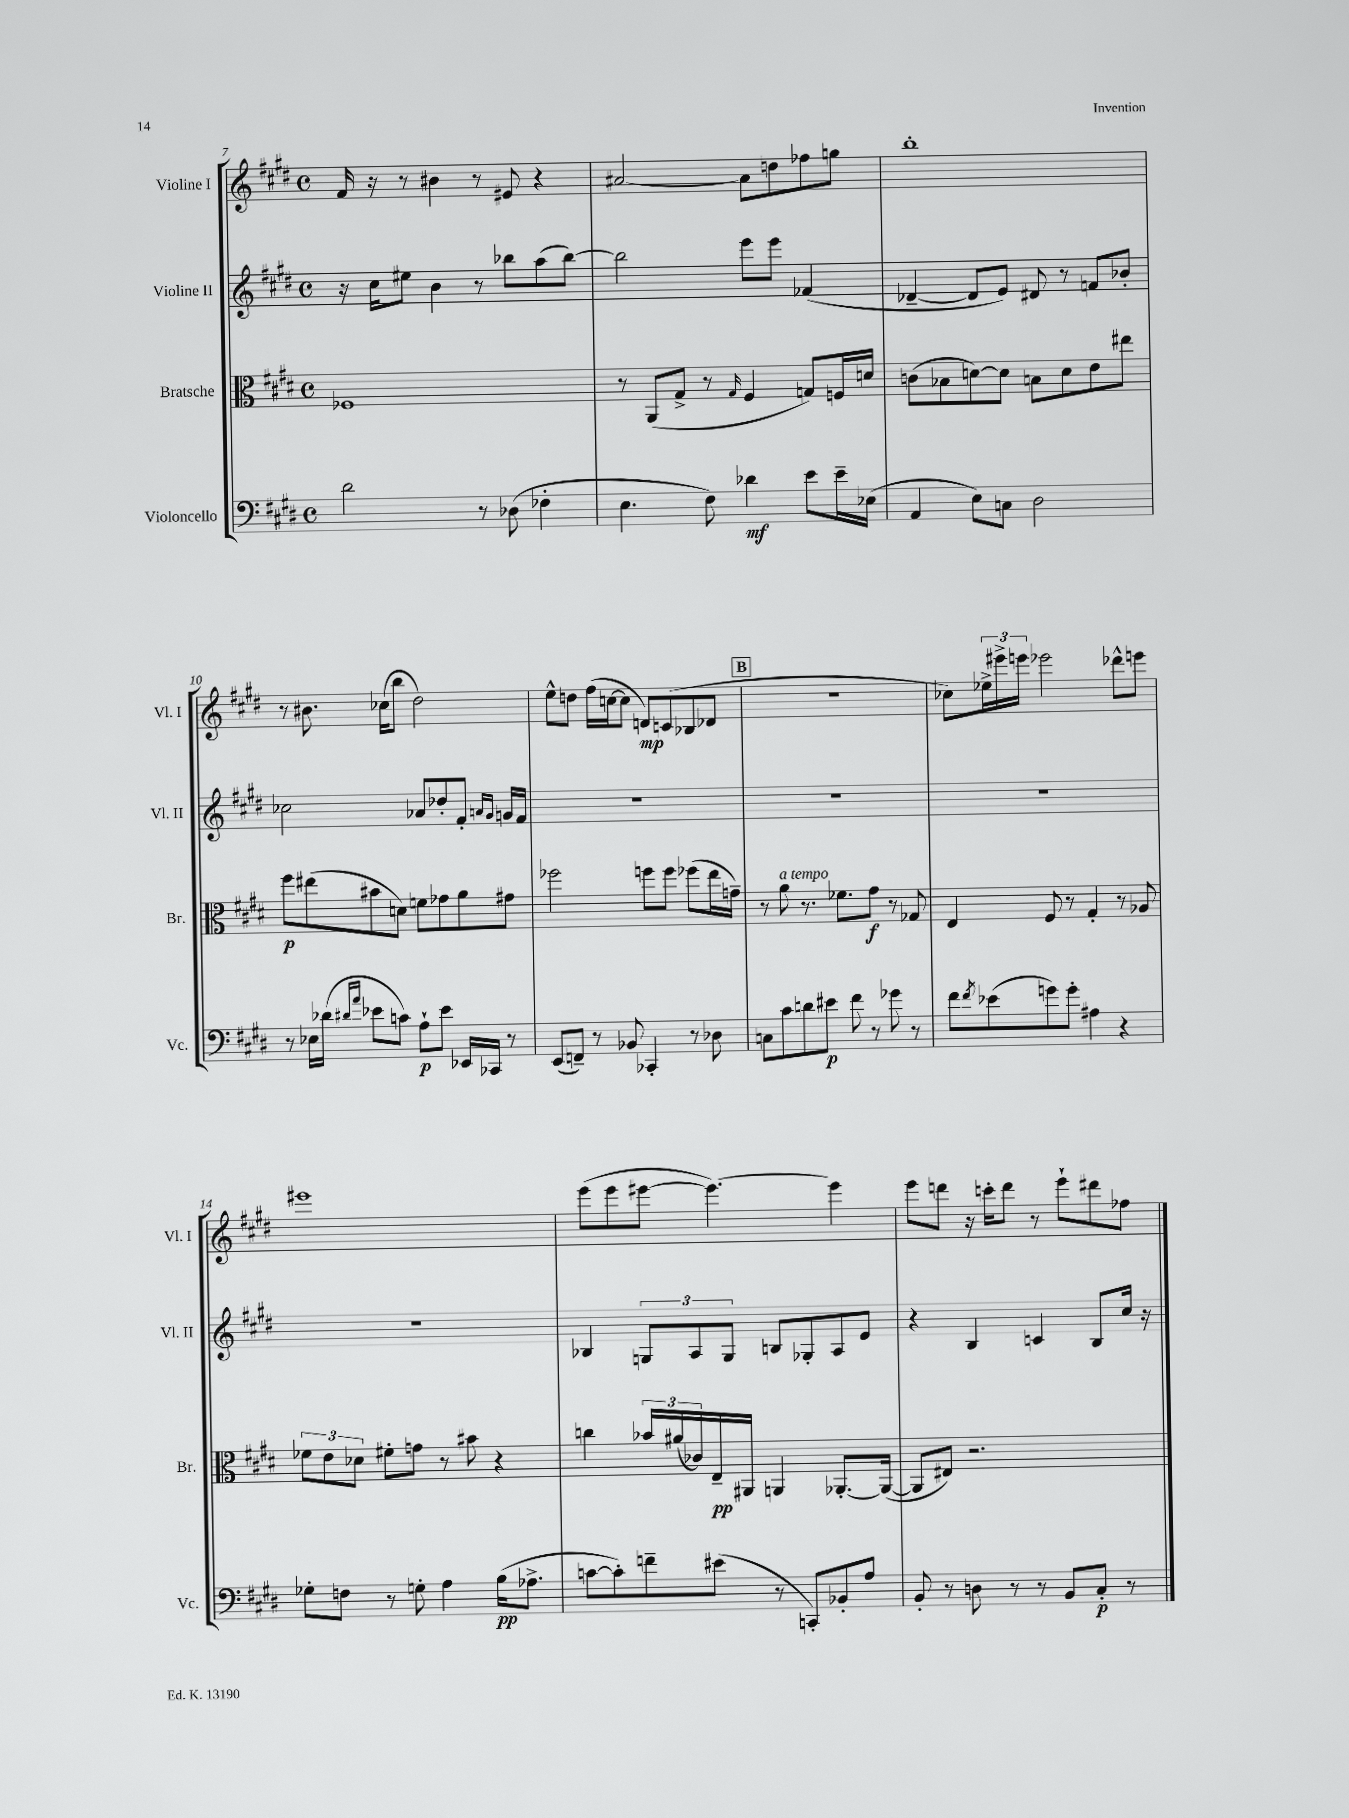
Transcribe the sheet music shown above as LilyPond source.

<<
\new StaffGroup <<
\new Staff = "s0" \with { instrumentName = "Violine I" shortInstrumentName = "Vl. I" } {
    \clef treble \key e \major \defaultTimeSignature \time 4/4
    fis'16 r16 r8 bis'4 r8 eis'8 r4 |
    ais'2~ ais'8 d''8 fes''8 g''8 |
    b''1-. |
    r8 bis'8. ces''16( b''8 dis''2) |
    e''8-^ d''8 fis''16( c''16~ c''8 d'8\mp) c'8( bes8 des'8 |
    \mark \markup { \box "B" } R1 |
    ces''8) \tuplet 3/2 { ees''16-> eis'''16-> e'''16 } ees'''2 des'''8-^ e'''8 |
    eis'''1 |
    e'''8( e'''8 eis'''8~ eis'''4.~) eis'''4 |
    e'''8 d'''8 r16 c'''16-. d'''8 r8 e'''8-! dis'''8 fes''8 \bar "|." |
}
\new Staff = "s1" \with { instrumentName = "Violine II" shortInstrumentName = "Vl. II" } {
    \clef treble \key e \major \defaultTimeSignature \time 4/4
    r16 cis''16 eis''8 b'4 r8 bes''8 a''8( bes''8~) |
    bes''2 e'''8 e'''8 fes'4( |
    des'4~-- des'8 e'8) dis'8 r8 f'8 bes'8-. |
    ces''2 aes'8 des''8-. fis'8-. \grace { a'16 gis'16 } g'16 fis'16 |
    R1 |
    \mark \markup { \box "B" } R1 |
    R1 |
    R1 |
    bes4 \tuplet 3/2 { g8 a8 g8 } b8 ges8-. a8 e'8 |
    r4 b4 c'4 b8 cis''16 r16 \bar "|." |
}
\new Staff = "s2" \with { instrumentName = "Bratsche" shortInstrumentName = "Br." } {
    \clef alto \key e \major \defaultTimeSignature \time 4/4
    fes1 |
    r8 a,8( gis8-> r8 \grace { gis16 } fis4 g8) f16 d'16 |
    c'8( bes8 d'8~) d'8 b8 d'8 e'8 eis''8 |
    fis''8\p eis''8( bis'8 d'8) f'8 ges'8 a'8 gis'8 |
    fes''2 f''8 f''8 fes''8( e''16 g'16--) |
    \mark \markup { \box "B" } r8 a'8^\markup { \italic "a tempo" } r8. fes'8. gis'8\f r8 ges8 |
    e4 fis8 r8 gis4-. r8 aes8 |
    \tuplet 3/2 { fes'8 e'8 des'8 } fis'8-. g'8 r8 bis'8 r4 |
    c''4 \tuplet 3/2 { bes'16 ais'16( ces'16) } e16--\pp ais,16 a,4 aes,8.~-. aes,16~( |
    aes,8 eis8) r2. \bar "|." |
}
\new Staff = "s3" \with { instrumentName = "Violoncello" shortInstrumentName = "Vc." } {
    \clef bass \key e \major \defaultTimeSignature \time 4/4
    dis'2 r8 des8( fes4-. |
    e4. fis8) des'4\mf e'8 e'16-- ees16( |
    a,4 e8) c8 dis2 |
    r8 ees16 des'16( \grace { dis'16 a'16 } ees'8 c'8) a8-!\p ees'8 ees,16 ces,16 r8 |
    e,8( f,8--) r8 bes,8 ces,4-. r8 des8 |
    \mark \markup { \box "B" } c8 cis'8 d'8 eis'8\p fis'8 r8 ges'8 r8 |
    fis'8 \acciaccatura { fis'8 } ees'8( g'8) g'8-. ais4 r4 |
    ges8-. f8 r8 g8-. a4 b16\pp( aes8.-> |
    c'8~ c'8-.) f'8-- eis'8( r8 c,8-.) bes,8-. a8 |
    b,8-. r8 d8 r8 r8 b,8 cis8-.\p r8 \bar "|." |
}
>>
>>
\layout { \context { \Score currentBarNumber = #7 } }
